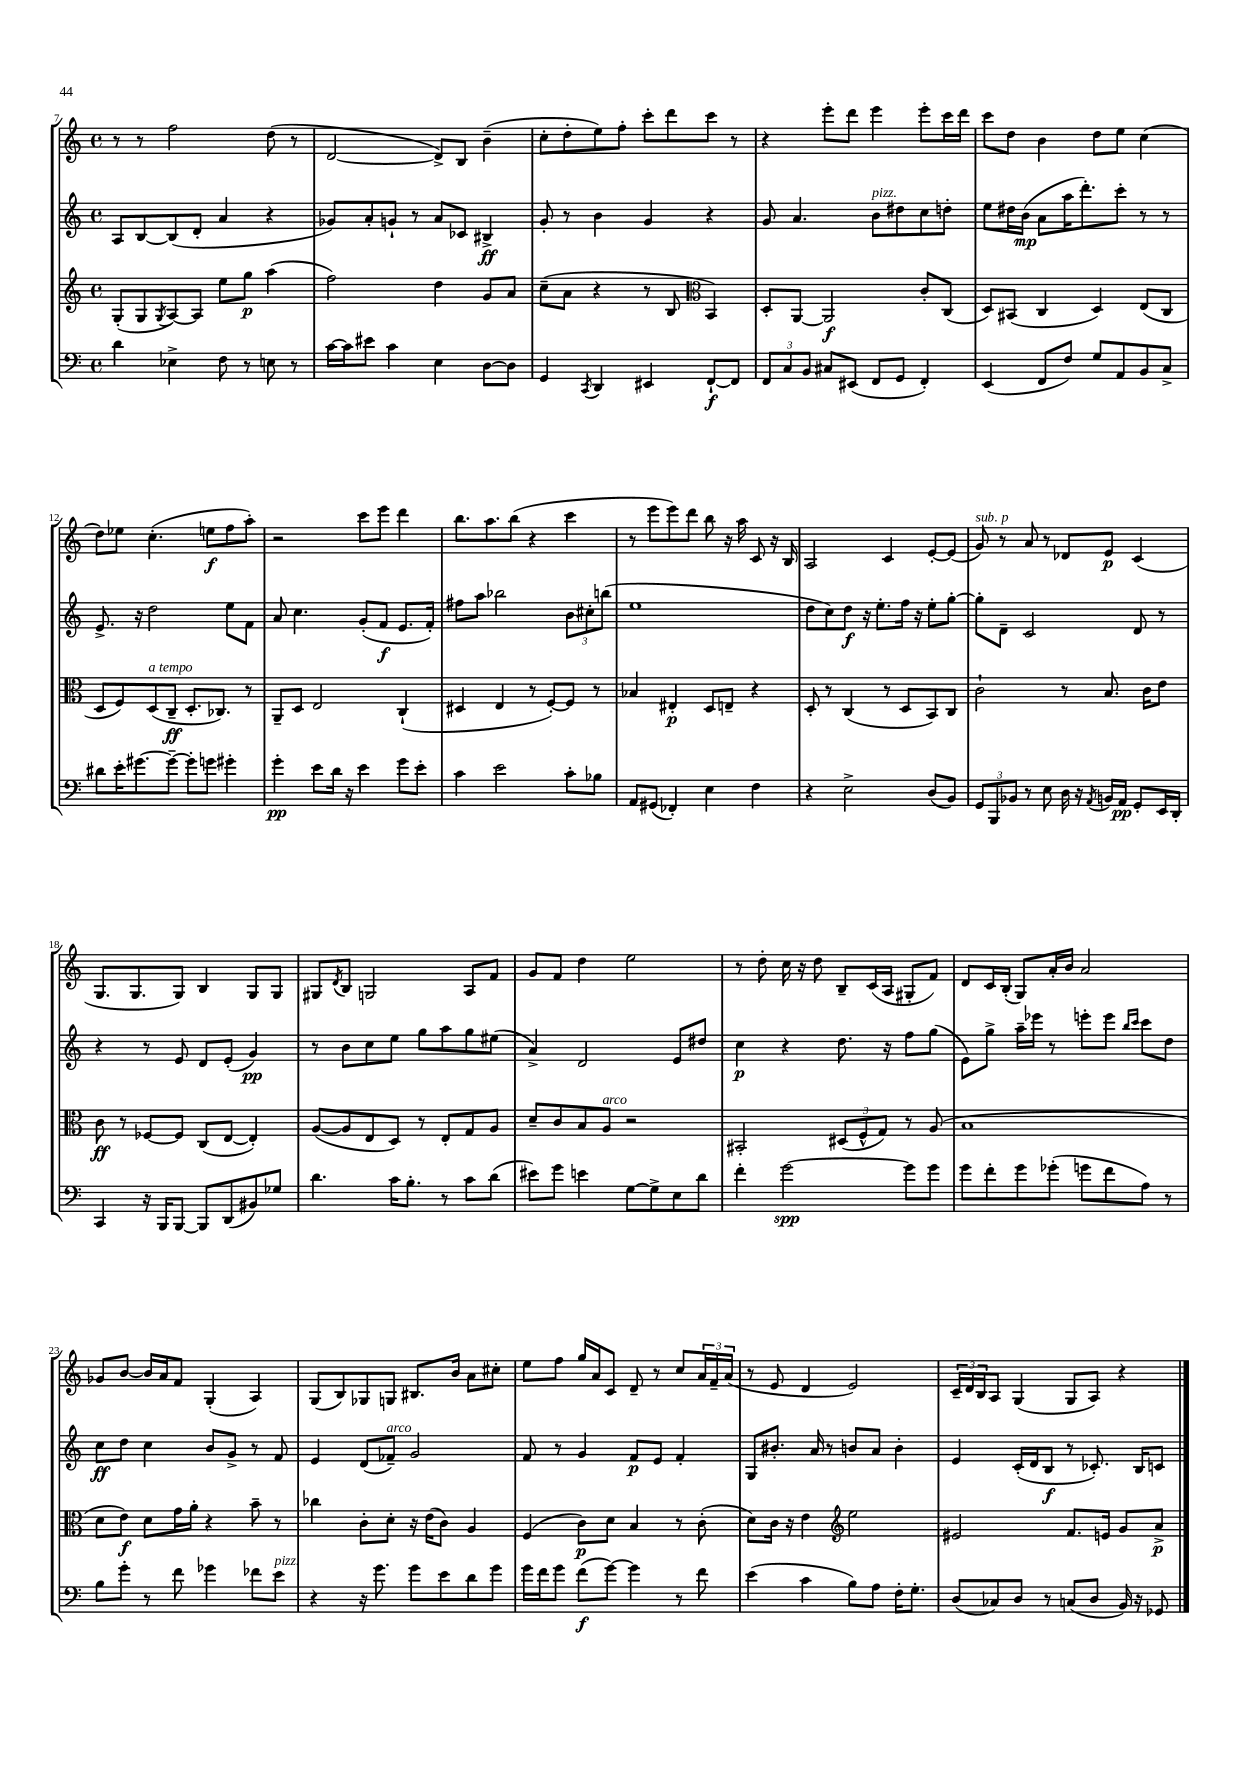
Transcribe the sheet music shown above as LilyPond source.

<<
\new StaffGroup <<
\new Staff = "s0" {
    \clef treble \key c \major \defaultTimeSignature \time 4/4
    r8 r8 f''2 d''8( r8 |
    d'2~ d'8->) b8 b'4--( |
    c''8-. d''8-. e''8) f''8-. c'''8-. d'''8 c'''8 r8 |
    r4 e'''8-. d'''8 e'''4 e'''8-. c'''16 d'''16 |
    c'''8 d''8 b'4 d''8 e''8 c''4( |
    d''8) ees''8 c''4.-.( e''8\f f''8 a''8-.) |
    r2 c'''8 e'''8 d'''4 |
    b''8. a''8. b''8( r4 c'''4 |
    r8 e'''8 e'''8) d'''8 b''8 r16 a''16 c'8 r16 b16 |
    a2 c'4 e'8~-. e'8( |
    g'8^\markup { \italic "sub. p" }) r8 a'8 r8 des'8 e'8\p c'4( |
    g8. g8. g8) b4 g8 g8 |
    gis8 \acciaccatura { d'8 } b8 g2 a8 f'8 |
    g'8 f'8 d''4 e''2 |
    r8 d''8-. c''16 r16 d''8 b8-- c'16( a16 gis8-. f'8) |
    d'8 c'16 b16-.( g8) a'16-. b'16 a'2 |
    ges'8 b'8~ b'16 a'16 f'8 g4-.( a4) |
    g8( b8) ges8 g8 bis8. b'16 a'8 cis''8-. |
    e''8 f''8 g''16 a'16 c'8 d'8-- r8 c''8 \tuplet 3/2 { a'16 f'16-- a'16( } |
    r8 e'8 d'4 e'2) |
    \tuplet 3/2 { c'16-- d'16 b16 } a8 g4( g8 a8) r4 \bar "|." |
}
\new Staff = "s1" {
    \clef treble \key c \major \defaultTimeSignature \time 4/4
    a8 b8~ b8( d'8-. a'4 r4 |
    ges'8) a'8-. g'8-! r8 a'8 ces'8 bis4->\ff |
    g'8-. r8 b'4 g'4 r4 |
    g'8 a'4. b'8^\markup { \italic "pizz." } dis''8 c''8 d''8-. |
    e''8 dis''16 b'16\mp( a'8 a''16 d'''8.-.) c'''8-. r8 r8 |
    e'8.-> r16 d''2 e''8 f'8 |
    a'8 c''4. g'8-.( f'8\f e'8. f'16-.) |
    fis''8 a''8 bes''2 \tuplet 3/2 { b'8 cis''8-. b''8( } |
    e''1 |
    d''8 c''8) d''8\f r16 e''8.-. f''16 r16 e''8-. g''8~-. |
    g''8-. d'8-- c'2 d'8 r8 |
    r4 r8 e'8 d'8 e'8-.( g'4\pp) |
    r8 b'8 c''8 e''8 g''8 a''8 g''8 eis''8( |
    a'4->) d'2 e'8 dis''8 |
    c''4\p r4 d''8. r16 f''8 g''8( |
    e'8) g''8-> a''16-- ees'''16 r8 e'''8-. e'''8 \grace { b''16 c'''16 } c'''8 d''8 |
    c''8\ff d''8 c''4 b'8 g'8-> r8 f'8 |
    e'4 d'8( fes'8--^\markup { \italic "arco" }) g'2 |
    f'8 r8 g'4 f'8\p e'8 f'4-. |
    g8 bis'8.-. a'16 r8 b'8 a'8 b'4-. |
    e'4 c'16-.( d'16 b8\f r8 ces'8.-.) b16 c'8 \bar "|." |
}
\new Staff = "s2" {
    \clef treble \key c \major \defaultTimeSignature \time 4/4
    g8-.( g8 \acciaccatura { g8 } a8~) a8 e''8 g''8\p a''4( |
    f''2) d''4 g'8 a'8 |
    c''8--( a'8 r4 r8 b8 \clef alto b,4) |
    d8-. a,8~ a,2\f c'8-. c8( |
    d8) bis,8( c4 d4) e8( c8 |
    d8 f8) d8^\markup { \italic "a tempo" }( c8--\ff d8.-. ces8.) r8 |
    a,8-- d8 e2 c4-!( |
    dis4 e4 r8 f8~-.) f8 r8 |
    bes4 eis4-.\p d8 e8-- r4 |
    d8-. r8 c4( r8 d8 b,8) c8 |
    c'2-! r8 b8. c'16 e'8 |
    c'8\ff r8 fes8~ fes8 c8( e8~ e4-.) |
    a8~( a8 e8 d8) r8 e8-. g8 a8 |
    d'8-- c'8 b8 a8^\markup { \italic "arco" } r2 |
    bis,2-. \tuplet 3/2 { dis8( f8-^ g8) } r8 a8( |
    b1 |
    d'8 e'8\f) d'8 g'16 a'16-. r4 b'8-- r8 |
    ces''4 c'8-. d'8-. r16 e'16( c'8) a4 |
    f4( c'8\p) d'8 b4 r8 c'8-.( |
    d'8) c'16 r16 e'4 \clef treble e''2 |
    eis'2 f'8. e'16 g'8 a'8->\p \bar "|." |
}
\new Staff = "s3" {
    \clef bass \key c \major \defaultTimeSignature \time 4/4
    d'4 ees4-> f8 r8 e8 r8 |
    c'16~ c'16 eis'8 c'4 e4 d8~ d8 |
    g,4 \acciaccatura { c,8 } d,4 eis,4 f,8~-!\f f,8 |
    \tuplet 3/2 { f,8 c8 b,8 } cis8 eis,8( f,8 g,8 f,4-.) |
    e,4( f,8 f8) g8 a,8 b,8 c8-> |
    dis'8 e'16-. gis'8.~ gis'8~-- gis'8-. g'8 gis'4-. |
    g'4-.\pp e'8 d'16 r16 e'4 g'8 e'8-. |
    c'4 e'2 c'8-. bes8 |
    a,8 gis,8( fes,4-.) e4 f4 |
    r4 e2-> d8( b,8) |
    \tuplet 3/2 { g,8 b,,8 bes,8 } r8 e8 d16 r16 \acciaccatura { a,8 } b,16 a,16\pp g,8-. e,16 d,16-. |
    c,4 r16 b,,16 b,,8~ b,,8 d,8( bis,8) ges8 |
    d'4. c'16 b8.-. r8 c'8 d'8( |
    eis'8) g'8 e'4 g8~ g8-> e8 d'8 |
    f'4-. g'2~\spp g'8 g'8 |
    g'8 f'8-. g'8 ges'8-.( g'8 f'8 a8) r8 |
    b8 g'8-. r8 f'8 ges'4 fes'8 e'8^\markup { \italic "pizz." } |
    r4 r16 g'8. g'8 e'8 d'8 g'8 |
    g'16 f'16 g'8 f'8\f( g'8~) g'4 r8 f'8 |
    e'4( c'4 b8) a8 f16-. g8.-. |
    d8( ces8) d8 r8 c8( d8 b,16) r16 ges,8 \bar "|." |
}
>>
>>
\layout { \context { \Score currentBarNumber = #7 } }
